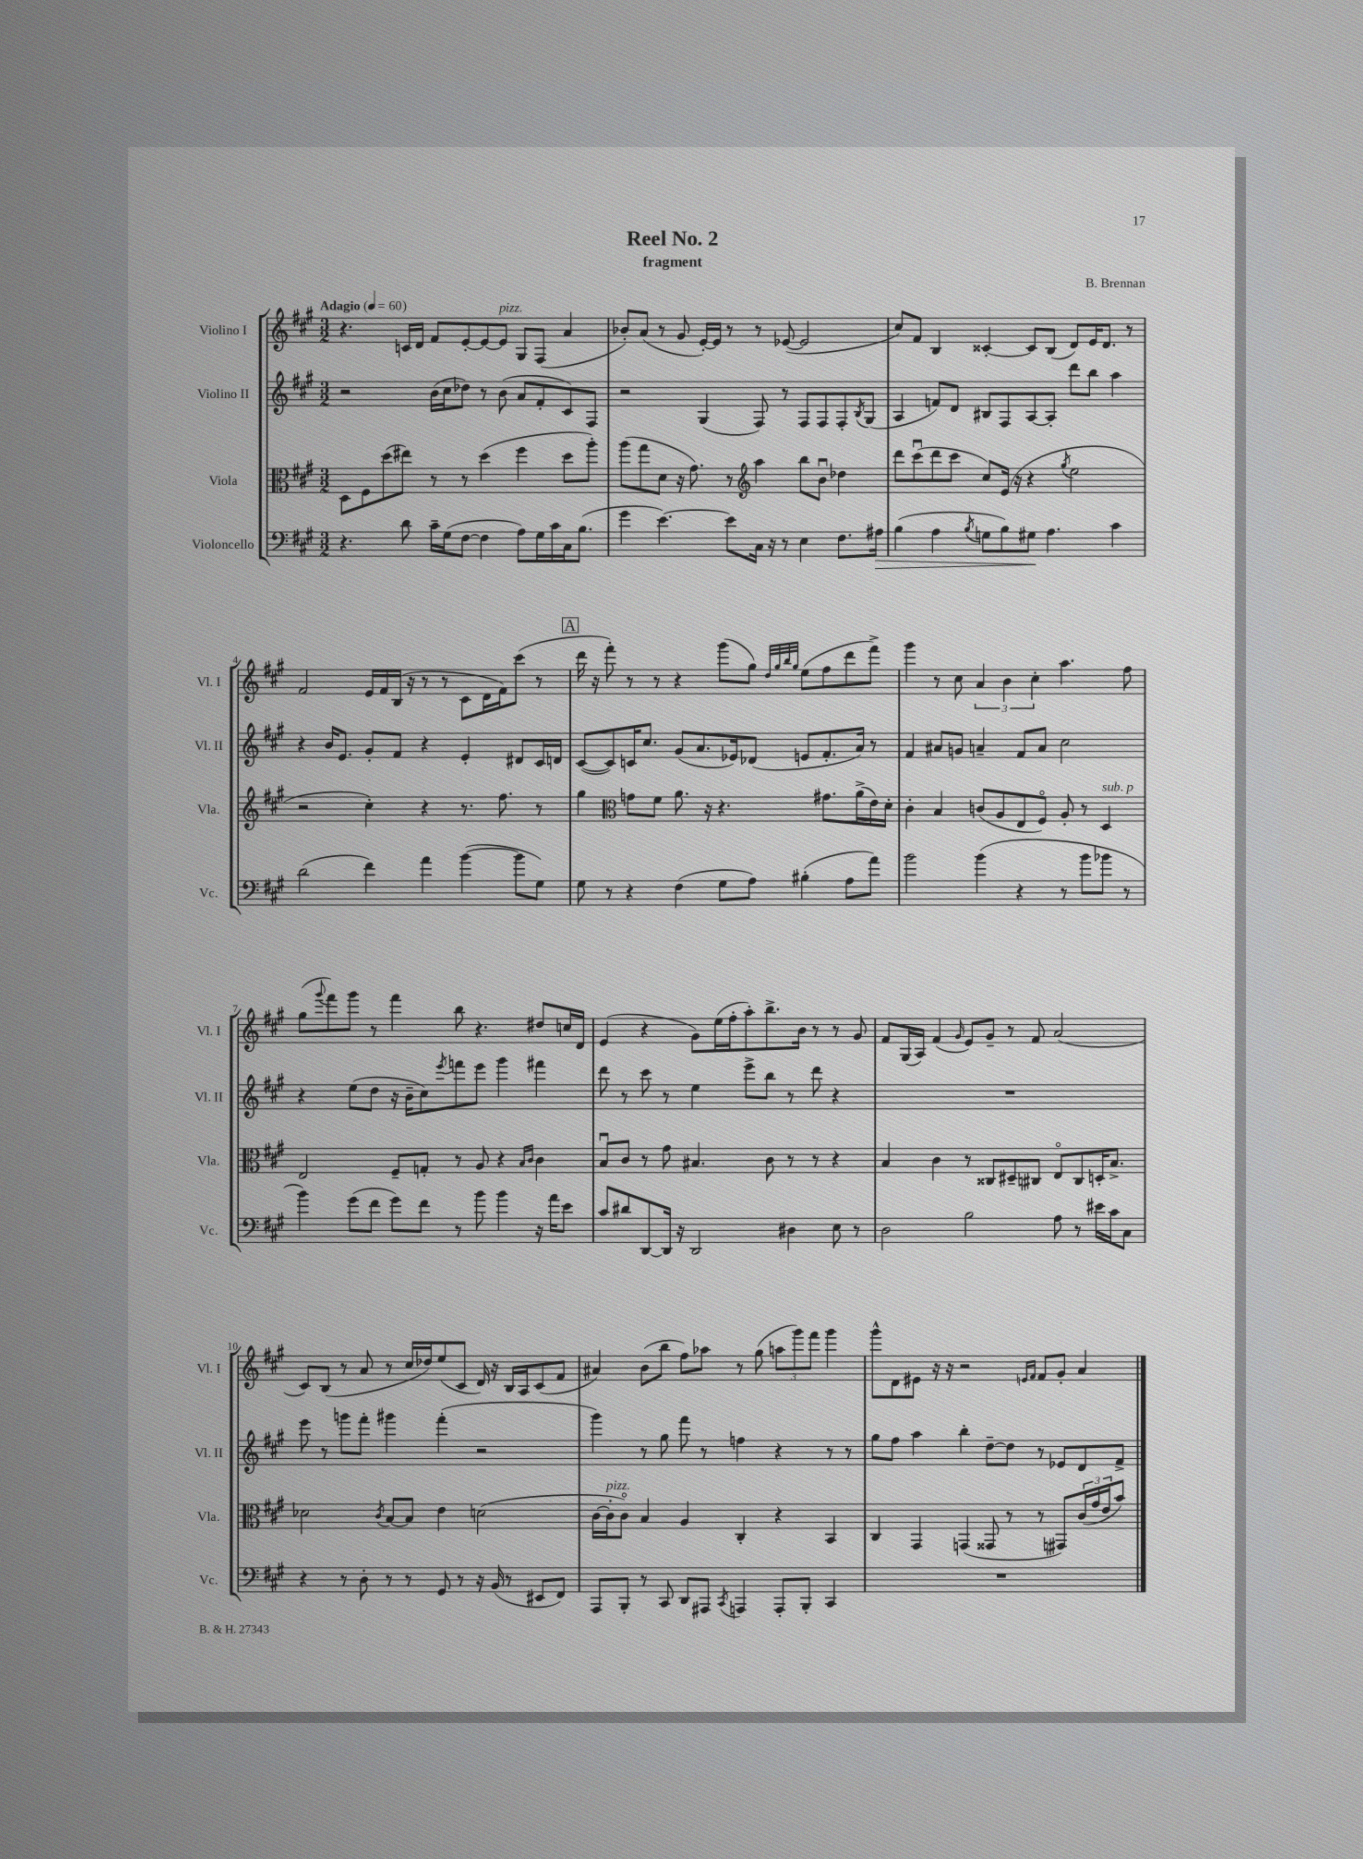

**kern	**kern	**kern	**kern
*staff4	*staff3	*staff2	*staff1
*clefF4	*clefC3	*clefG2	*clefG2
*k[f#c#g#]	*k[f#c#g#]	*k[f#c#g#]	*k[f#c#g#]
*M3/2	*M3/2	*M3/2	*M3/2
*MM60	*MM60	*MM60	*MM60
4.r	8D\L	2r	4.r
.	8F#\	.	.
.	(8dd\	.	.
8d\	8ee#\J)	.	16c/LL
.	.	.	16d/JJ
16c#~\LL	8r	(16b\LL	8f#/L
(16G#\J	.	16cc#\J	.
[8F#\J	8r	8dd-\J)	[8e'/
4F#\]	(4dd\	8r	8e/_
.	.	(8b\	8e/]J
8A\L)	4ff#\	8a/L	8G#/L
16G#\L	.	8f#'/	(8F#/J
16c#\	.	.	.
16C#\J	8dd\L	8c#/)	4a/
(8.B\J	.	.	.
.	8aa'\J)	8F#/J	.
=	=	=	=
4g#\	(8aa\L	2r	8b-'/L)
.	8gg#\	.	(8a/J
[4.e\)	8d\J	.	8r
.	16r	.	8g#/
.	8.g#\)	.	.
.	.	(4G#/	[16e'/LL)
.	.	.	16e/]JJ
8e\]L	8r	.	8r
*	*clefG2	*	*
16C#\Jk	4aa\	8F#/)	8r
16r	.	.	.
8r	.	8r	([8e-/
4E\	8bb\L	8F#/L	2e-/]
.	8bu\J	8F#/	.
8.F#\L	4dd-\	8F#'/	.
.	.	8qB/	.
.	.	(8G#/J	.
16A#\Jk	.	.	.
=	=	=	=
(4B\	8ddd\L	4A/	8cc#/L)
.	(8ccc#u\	.	8f#/J
4A\	8ddd\	8f/L)	4B/
.	8ccc#\J	8d/J	.
8qB/	.	.	.
8G\L	8cc#/L)	8B#/L	[4c##'/
8B\)	(16e/Jk	8F#/	.
.	16r	.	.
8G#\J	4r	[8A/	8c##/]L
4.A\	.	8A'/]J	(8B/J
.	8qgg#/	.	.
.	2ee\	8ddd\L	8d/L)
.	.	8bb\J	16e/K
.	.	.	8.d/J
4c#\	.	4aa\	.
.	.	.	8r
=	=	=	=
(2d\	2r	4r	2f#/
.	.	16b/LK	.
.	.	8.e/J	.
4f#\)	4cc#'\)	8g#'/L	16e/LL
.	.	.	16f#/
.	.	8f#/J	(16B/JJ
.	.	.	16r
4a\	4r	4r	8r
.	.	.	8r
([4b\	8.r	4e'/	8c#\L
.	.	.	16d\L
.	8.ff#\	.	16f#\J)
8b\]L	.	8d#/L	(8ccc#\J
8G#\J)	8r	16c#/L	8r
.	.	16d/JJ	.
=	=	=	=
8G#\	4gg#\	([8c#/L	16ddd\
.	.	.	16r
8r	.	8c#/])	8fff#'\)
*	*clefC3	*	*
4r	8g\L	16c/K	8r
.	.	8.cc#/J	.
.	8f#\J	.	8r
(4F#\	8.a\	(8g#/L	4r
.	.	8.a/	.
.	16r	.	.
8G#\L	4.r	.	(8ggg#\L
.	.	16e-/k)	.
8A\J)	.	(8d-/J	8gg#\J)
.	.	.	32qqdd/LLL
.	.	.	32qqgg#/
.	.	.	32qqbb/
.	.	.	32qqgg#/JJJ
(4B#'\	.	8e/L	(8ee\L
.	8.g#\L	8.f#'/	8ff#\
8A\L	.	.	8ddd\
.	(16a^\L	16a/Jk)	.
8a\J)	16e\)	8r	8fff#^\J)
.	16d'\JJ	.	.
=	=	=	=
2b\	4c#'\	4f#/	4ggg#\
.	4B/	8a#/L	8r
.	.	8g/J	8cc#\
(4b\	(8c/L	4a~/	6a/
.	8A/	.	.
.	.	.	6b\
4r	8E/	8f#/L	.
.	.	.	6cc#'\
.	8F#o/J)	8a/J	.
8r	8A'/	2cc#\	4.aa\
8b\L	8r	.	.
8b-\J	4D/	.	.
8r	.	.	8ff#\
=	=	=	=
4b\)	2E/	4r	(8gg#\L
.	.	.	8qqggg#/
.	.	.	8fff#\)
(8g#\L	.	(8ee\L	8ggg#\J
8f#\J	.	8dd\J	8r
8g#\L)	8F#~/L	16r	4fff#\
.	.	16b~\LK	.
8f#\J	8G'/J	8cc#\)	.
.	.	8qeee/	.
8r	8r	8fff\	8bb\
8b\	8A/	8eee\J	4.r
4b\	4r	4ggg#\	.
.	16qqB/LL	.	.
.	16qqc#/JJ	.	.
16r	4c#\	4fff#\	8dd#/L
16a\LK	.	.	.
8e\J	.	.	16cc/L
.	.	.	16d/JJ
=	=	=	=
8c#/L	8Bu/L	8ddd\	(4e/
8d#/	8c#/J	8r	.
[8DD/	8r	8ccc#\	4r
16DD/]Jk	8g#\	8r	.
16r	.	.	.
2DD/	4.B#/	4ee\	8g#\L)
.	.	.	(16ee\L
.	.	.	16ff#'\J
.	.	8eee^\L	8aa'\)
.	8c#\	8bb\J	8.bb^\
4D#\	8r	8r	.
.	.	.	16b\Jk
.	8r	8ddd\	8r
8E\	4r	4r	8r
8r	.	.	8g#/
=	=	=	=
2D\	4B/	1.r	8f#/L
.	.	.	(16G#/L
.	.	.	16A/JJ)
.	4c#\	.	(4f#/
.	.	.	16qqg#/
2B\	8r	.	8e/L)
.	8C##/L	.	8g#~/J
.	8D#~/	.	8r
.	8C#/J	.	8f#/
8A\	8Eo/L	.	(2a/
8r	8C#/	.	.
16e#\LL	16D'/K	.	.
16c#\J	8.B^/J	.	.
8C#\J	.	.	.
=	=	=	=
4r	2d-\	8eee\	8c#/L)
.	.	8r	(8B/J
8r	.	8ggg\L	8r
8D'\	.	8fff#'\J	8a/
.	8qc#/	.	.
8r	[8B/L	4ggg#\	8r
8r	8B/]J	.	16cc#/LL
.	.	.	16dd-/J)
8GG#/	4e\	(4fff#'\	(8ee/
8r	.	.	8c#/J
16r	(2d\	2r	16d/)
(16BB/	.	.	16r
8r	.	.	16B/LL
.	.	.	16A/J
8EE#/L	.	.	(8c#/
8FF#/J)	.	.	8f#/J
=	=	=	=
8AAA/L	[16c#\LL	4ggg#\)	4a#/)
.	16c#'\]J	.	.
8BBB'/J	8c#o\J)	.	.
8r	4B/	8r	(8b\L
8CC#/	.	8gg#\	8bb\J
8DD/L	4A/	8fff#\	8ff#\L)
8AAA#/J	.	8r	8aa-\J
8qCC#/	.	.	.
4AAA/	4C#'/	4ff\	8r
.	.	.	(8gg#\
8AAA'/L	4r	4r	12aa\L
.	.	.	12ggg#\)
8BBB'/J	.	.	.
.	.	.	12fff#\J
4CC#/	4BB/	8r	4ggg#\
.	.	8r	.
=	=	=	=
1.r	4C#/	8gg#\L	8ggg#^^\L
.	.	8ff#\J	8d\
.	4GG#/	4aa\	8e#\J
.	.	.	16r
.	.	.	16r
.	(4GG/	4bb'\	2r
.	8GG##/	[8dd~\L	.
.	8r	8dd\]J	.
.	.	.	16qqe/LL
.	.	.	16qqf#/JJ
.	8r	8r	8f#/L
.	8GG#/L)	8e-/L	8g#'/J
.	(24c#/L	8d/	4a/
.	24g#/	.	.
.	24e/J	.	.
.	8b/J)	8f#^/J	.
==	==	==	==
*-	*-	*-	*-
